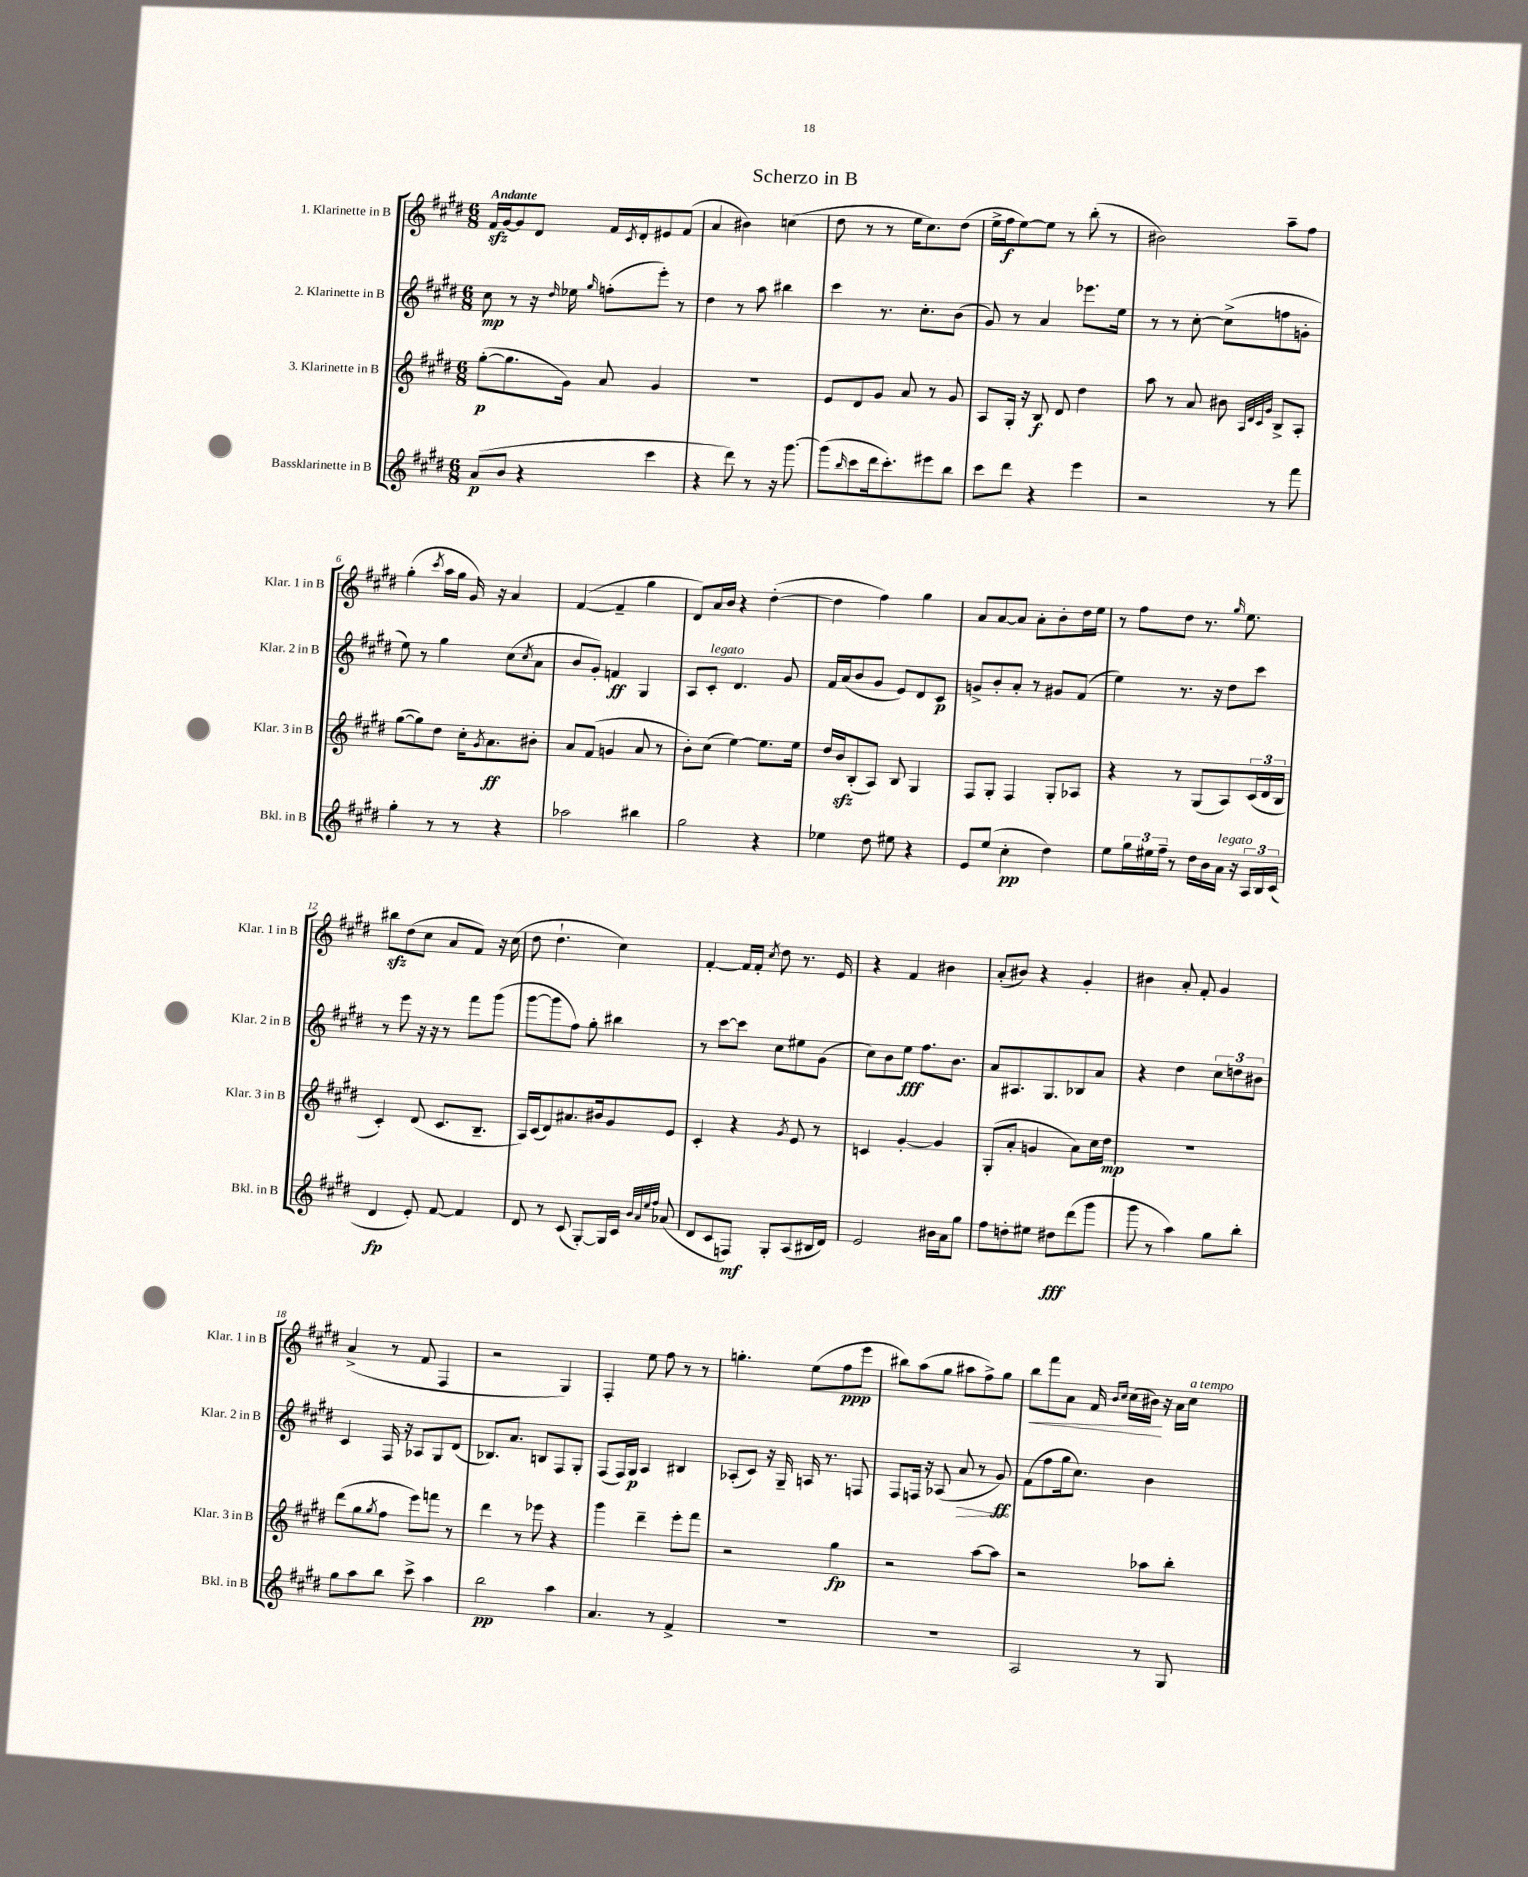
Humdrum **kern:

**kern	**kern	**kern	**kern
*staff4	*staff3	*staff2	*staff1
*clefG2	*clefG2	*clefG2	*clefG2
*k[f#c#g#d#]	*k[f#c#g#d#]	*k[f#c#g#d#]	*k[f#c#g#d#]
*M6/8	*M6/8	*M6/8	*M6/8
(8a/L	([8gg#'\L	8cc#\	16f#/LL
.	.	.	[16g#/J
8b/J	8.gg#\]	8r	8g#/]
4r	.	16r	8d#/J
.	.	16qqdd#/	.
.	16g#\Jk)	16ee-\	.
.	.	16qqgg#/	.
.	8a/	(8ff'\L	16f#/LL
.	.	.	8qc#/
.	.	.	16d#'/J
4ccc#\	4g#/	8eee'\J)	8e#/
.	.	8r	(8f#/J
=	=	=	=
4r	2.r	4dd#\	4a/
8ddd#\)	.	8r	4b#\)
8r	.	8aa\	.
16r	.	4bb#\	(4cc\
[8.ggg#\	.	.	.
=	=	=	=
(8ggg#\]L	8e/L	4ccc#\	8dd#\
16qqbb/	.	.	.
8ccc#\	8d#/	.	8r
16ddd#\k	8g#/J	8.r	8r
8.ccc#'\)	.	.	.
.	8a/	.	16ee\LK
.	.	8.cc#'\L	8.cc#\)
8eee#\	8r	.	.
8bb\J	8g#/	(8b\J	(8dd#\J
=	=	=	=
8ccc#\L	8A/L	8g#/)	16ee^\LL
.	.	.	16ff#\J
8ddd#\J	16G#'/Jk	8r	[8ee\)
.	16r	.	.
4r	8B/	4a/	8ee\]J
.	8d#/	.	8r
4eee\	4dd#\	8.eee-\L	(8bb'\
.	.	.	8r
.	.	16ee\Jk	.
=	=	=	=
2r	8aa\	8r	2b#\)
.	8r	8r	.
.	8a/	[8cc#'\	.
.	8b#\	(8cc#^\]L	.
.	32qqA/LLL	.	.
.	32qqd#/	.	.
.	32qqc#/	.	.
.	32qqg#/JJJ	.	.
8r	8B^/L	8ff\	8aa~\L
8fff#\	8A'/J	8g'\J	8ff#\J
=	=	=	=
4gg#'\	([8gg#\L	8ee\)	(4gg#'\
.	8gg#\])	8r	.
.	.	.	8qccc#/
8r	8dd#\J	4gg#\	16aa\LL
.	.	.	16gg#\JJ
8r	16cc#'\LK	.	16g#/)
.	8qg#/	.	.
.	8.a\	.	16r
4r	.	(8cc#\L	4a/
.	.	8qcc#/	.
.	8b#'\J	8a\J	.
=	=	=	=
2aa-\	8a/L	8b/L	([4f#/
.	(8f#/J	8g#'/J)	.
.	4g/	4f/	4f#~/]
4bb#\	8a/	4G#/	4gg#\
.	8r	.	.
=	=	=	=
2gg#\	8b'\L)	8A/L	8d#/L)
.	(8cc#\J	8c#'/J	16a/L
.	.	.	16b/JJ
.	[4ee\)	4.d#/	4r
4r	8.ee\]L	.	([4dd#'\
.	.	8g#/	.
.	16ee\Jk	.	.
=	=	=	=
4ee-\	16dd#/LL	16f#/LL	4dd#\]
.	16b/J	(16a/J	.
.	(8B'/	8b/	.
8dd#\	8A/J)	8g#/J	4ff#\)
8ee#\	8B/	8e/L)	.
4r	4G#/	8d#/	4gg#\
.	.	8c#/J	.
=	=	=	=
8e/L	8F#/L	8g^/L	8a/L
(8ee/J	8G#'/J	8b'/	[8a/
4cc#'\	4F#/	8a'/J	8a/]J
.	.	8r	8a'\L
4dd#\)	8G#'/L	8g#/L	8b'\
.	8A-/J	(8f#/J	16dd#\L
.	.	.	16ee\JJ
=	=	=	=
8ee\L	4r	4ee\)	8r
24gg#\L	.	.	8ff#\L
24ee#\	.	.	.
24ff#~\JJ	.	.	.
8r	8r	8.r	8dd#\J
16dd#\LL	(8G#/L	.	8.r
16b\	.	16r	.
16a\JJ	8A/)	8dd#\L	.
.	.	.	16qqgg#/
16r	.	.	8.ee\
24A/LL	(24c#/L	8ccc#\J	.
24B/	24d#/	.	.
(24c#/JJ	24B/JJ	.	.
=	=	=	=
4d#/	4c#'/)	8r	8bb#\L
.	.	8eee\	(8dd#\
8e'/)	(8d#/	16r	8cc#\J
.	.	16r	.
[8f#/	8.c#/L	8r	8a/L
4f#/]	.	8fff#\L	8f#/J)
.	8.B~/J	.	.
.	.	(8ggg#\J	16r
.	.	.	(16cc#\
=	=	=	=
8d#/	16A/LL)	[8ggg#\L	8dd#\
.	(16c#/J	.	.
8r	8d#/)	8ggg#\]	4.dd#`\
(8c#/	8.a#/	8ff#\J)	.
[8G#'/L)	.	8gg#'\	.
.	16b#/k	.	.
16G#/]L	8g#/	4bb#\	4cc#\)
16c#/JJ	.	.	.
32qqb/LLL	.	.	.
32qqa/	.	.	.
32qqee/	.	.	.
32qqff#/JJJ	.	.	.
(8a-/	8e/J	.	.
=	=	=	=
8d#/L	4c#'/	8r	[4f#'/
8c#/	.	[8ccc#\L	.
8F/J)	4r	8ccc#\]J	16f#/]LL
.	.	.	16f#'/JJ
.	.	.	8qcc#/
8G#'/L	.	8cc#\L	8dd#\
.	8qg#/	.	.
(8A/	8e/	8ee#\	8.r
16B#/L	8r	(8g#\J	.
16d#/JJ)	.	.	16e/
=	=	=	=
2e/	4c/	8cc#\L)	4r
.	.	8b\	.
.	[4g#'/	8ee\J	4f#/
.	.	8.ff#\L	.
16b#\LL	4g#/]	.	4b#\
16a\J	.	8.b\J	.
8gg#\J	.	.	.
=	=	=	=
8ff#\L	(8G#'/L	8a/L	(8a'/L
8dd'\	8a'/J	8.A#/	8b#/J)
8ee#\J	4g/	.	4r
.	.	8.G#/	.
8dd#\L	.	.	.
(8ddd#\	8a\L)	8B-/	4g#'/
8ggg#\J	16cc#\L	8a/J	.
.	16dd#\JJ	.	.
=	=	=	=
8ggg#\	2.r	4r	4b#\
8r	.	.	.
4aa\)	.	4dd#\	8a'/
.	.	.	8f#'/
8gg#\L	.	12cc#\L	4g#/
.	.	12dd\	.
8bb'\J	.	.	.
.	.	12b#\J	.
=	=	=	=
8gg#\L	(8ddd#\L	4c#/	(4a^/
8aa\	8gg#\	.	.
.	8qgg#/	.	.
8bb\J	8ff#\J	16F#/	8r
.	.	16r	.
8ccc#^\	8eee\L)	8A-/L	8f#/
4aa\	8fff\J	8G#/	4F#/
.	8r	(8d#/J	.
=	=	=	=
2bb\	4ddd#\	8.B-/L)	2r
.	.	8.a/J	.
.	8r	.	.
.	8eee-\	8B/L	.
4aa\	4r	8F#/	4G#/)
.	.	8G#'/J	.
=	=	=	=
4.a/	4ggg#\	(8F#/L	4F#'/
.	.	16F#/L)	.
.	.	16G#/JJ	.
.	4ddd#~\	4A/	8ee\
8r	.	.	8ff#\
4f#^/	8eee'\L	4B#/	8r
.	8fff#\J	.	8r
=	=	=	=
2.r	2r	(8A-'/L	4.gg'\
.	.	8c#/J)	.
.	.	16r	.
.	.	16G#~/	.
.	.	16A/	(8ee\L
.	.	8.r	.
.	4gg#\	.	8ff#\
.	.	8F/	8eee\J
=	=	=	=
2.r	2r	8F#/L	8bb#\L)
.	.	16F/Jk	(8aa\
.	.	16r	.
.	.	(8A-/	8gg#\J
.	.	8a/	8aa#\L
.	[8aa\L	8r	8ff#^\)
.	8aa\]J	8g#/)	8gg#\J
=	=	=	=
2A/	2r	(8f#\L	8bb\L
.	.	8ff#\	8fff#\
.	.	16gg#\k	8a\J
.	.	8.cc#\J)	.
.	.	.	16f#/
.	.	.	16qqb/LL
.	.	.	16qqcc#/JJ
.	.	.	(16cc#\LL
8r	8aa-\L	4b\	16b#\JJ)
.	.	.	16r
8G#/	8bb'\J	.	16a\LL
.	.	.	16cc#\JJ
==	==	==	==
*-	*-	*-	*-
